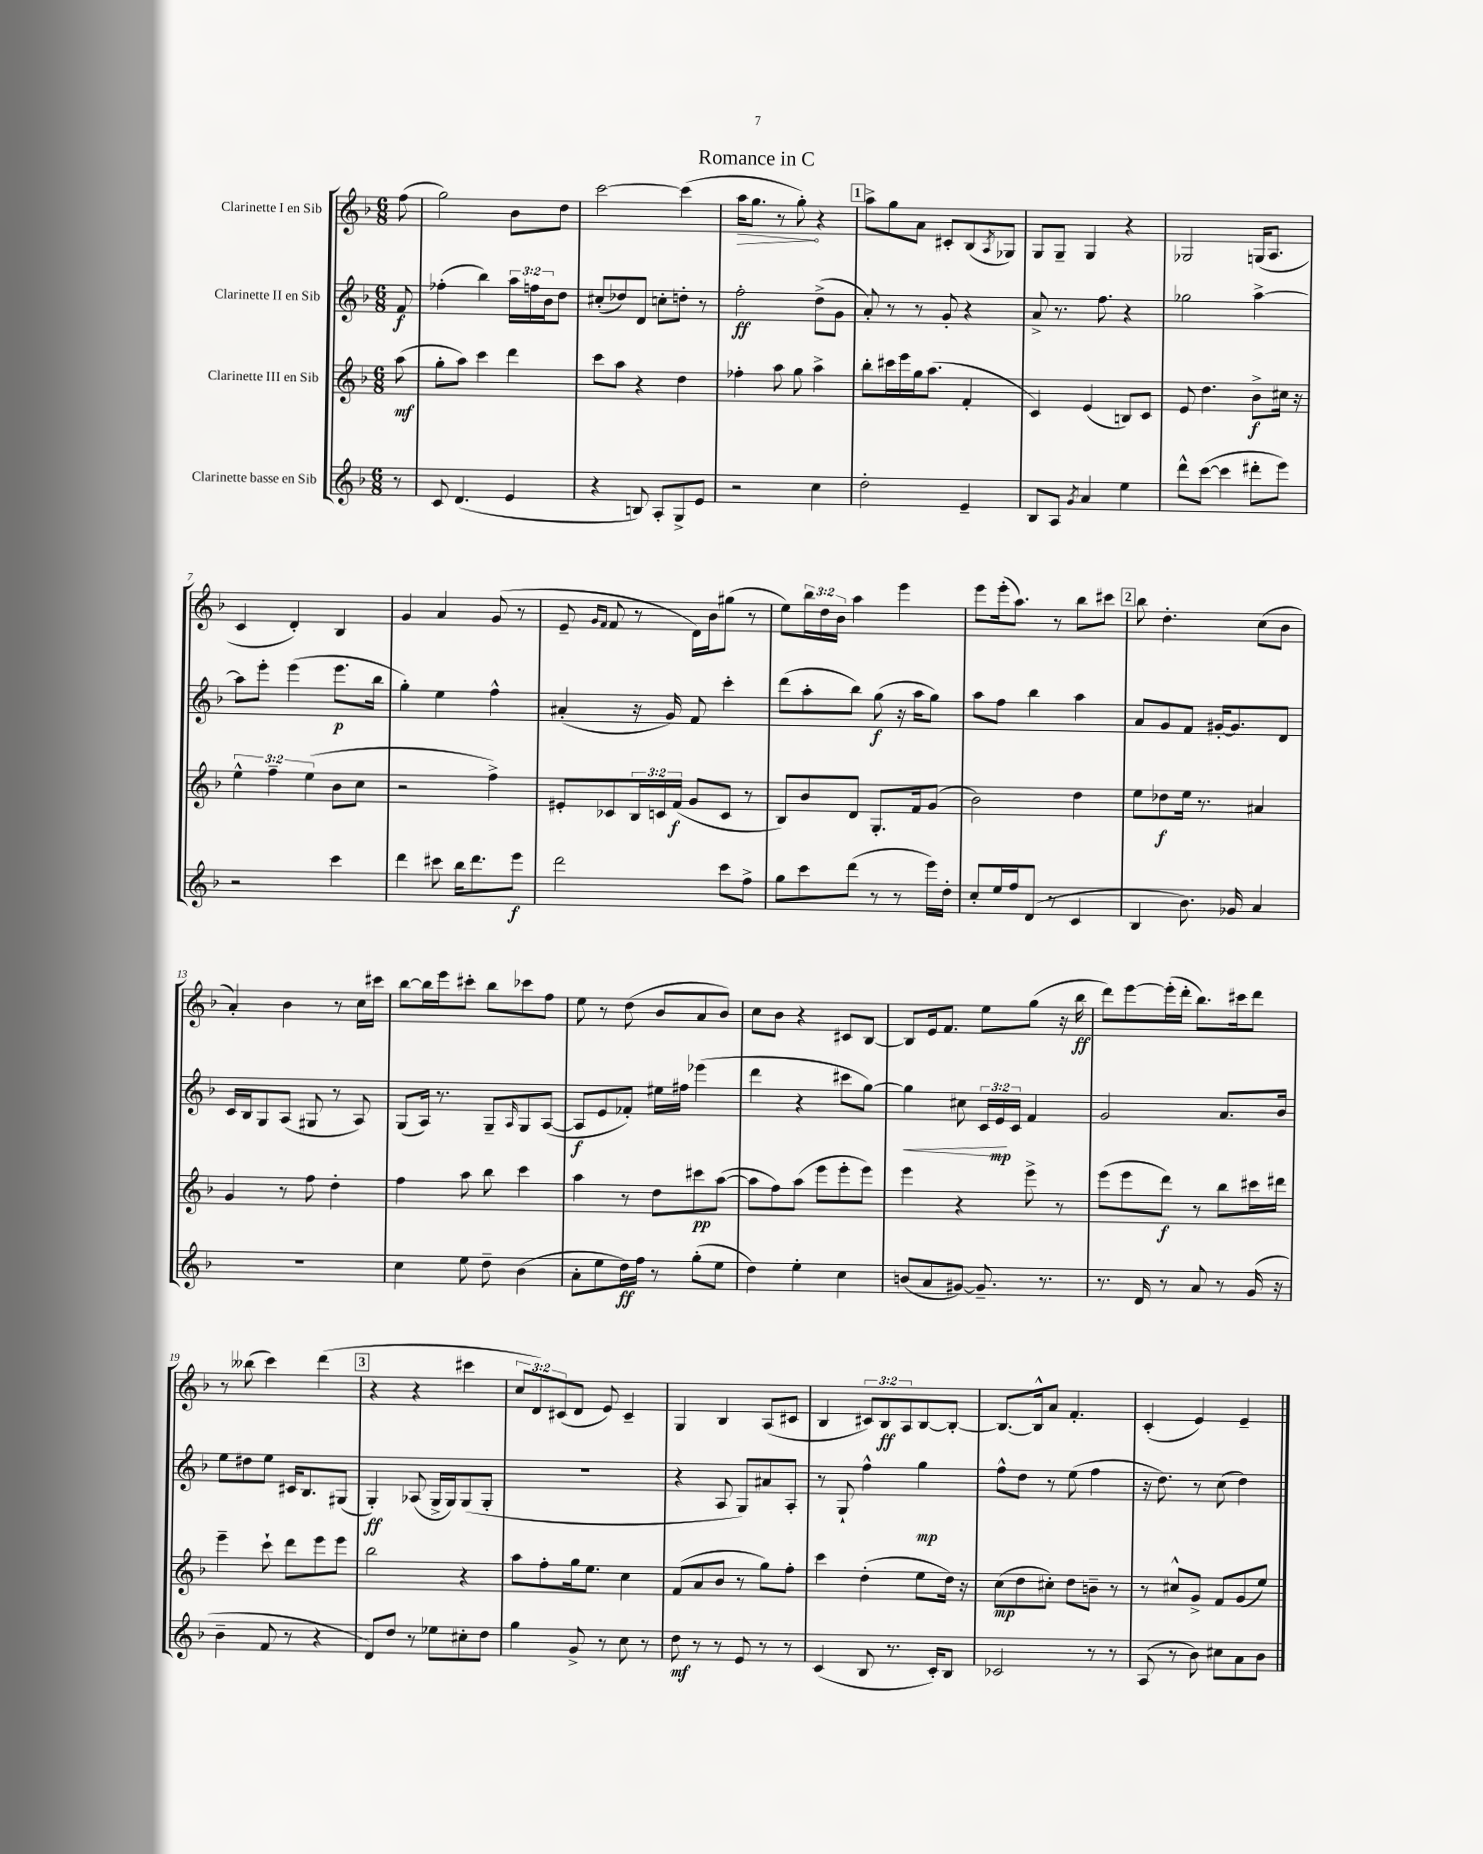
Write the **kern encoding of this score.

**kern	**kern	**kern	**kern
*staff4	*staff3	*staff2	*staff1
*clefG2	*clefG2	*clefG2	*clefG2
*k[b-]	*k[b-]	*k[b-]	*k[b-]
*M6/8	*M6/8	*M6/8	*M6/8
8r	(8aa	8f	(8ff
=	=	=	=
8c	8gg'	(4ff-'	2gg)
(4.d	8aa)	.	.
.	4ccc	4bb-)	.
4e	4ddd	24aa	8b-
.	.	24ff	.
.	.	24b-	.
.	.	8dd	8dd
=	=	=	=
4r	8ccc	(8cc#'	[2ccc
.	8aa	8dd-)	.
8B)	4r	8d	.
8A'	.	8cc'	.
8G^	4dd	8dd'	(4ccc]
8e	.	8r	.
=	=	=	=
2r	4ff-'	2ff'	16aa
.	.	.	8.gg
.	8aa	.	8r
.	8gg	.	8gg')
4cc	4aa^	(8dd^	4r
.	.	8g	.
=	=	=	=
2dd'	8bb-'	8a')	8aa^
.	16ccc#	8r	8gg
.	16eee	.	.
.	16gg	8r	8a
.	(8.aa	.	.
.	.	8g'	8c#'
4e~	4f'	4r	(8B-
.	.	.	8qA
.	.	.	8G-)
=	=	=	=
8B-	4c)	8a^	8G
8A	.	8.r	8G~
8qg	.	.	.
4a	(4e	.	4G
.	.	8.ff	.
4ee	8B)	4r	4r
.	8c	.	.
=	=	=	=
8ddd^^	8e	2gg-	2G-
([8ccc	4.dd	.	.
4ccc]	.	.	.
8ddd#'	8b-^	[4aa^	(16G
.	.	.	8.A
8eee)	16cc#	.	.
.	16r	.	.
=	=	=	=
2r	6ee^^	8aa]	4c
.	.	8eee'	.
.	6ff~	.	.
.	.	(4eee	4d')
.	(6ee	.	.
4ccc	8b-	8.eee	4B-
.	8cc	.	.
.	.	16bb-	.
=	=	=	=
4ddd	2r	4gg')	4g
8ccc#	.	4ee	4a
16bb-	.	.	.
8.ddd	.	.	.
.	4ff^)	4ff^^	(8g
8eee	.	.	8r
=	=	=	=
2ddd	8e#'	(4a#'	8e~
.	.	.	16qqg
.	.	.	16qqf
.	8c-	.	8f
.	24B-	16r	8r
.	24c	.	.
.	.	16g)	.
.	(24f	.	.
.	8g	8f	16d)
.	.	.	16b-
8ccc	8c	4ccc'	(8gg#
8ff^	8r	.	8r
=	=	=	=
8gg	8B-)	(8ddd	8ee)
8ccc	8b-	8aa'	24bb-
.	.	.	24dd
.	.	.	24b-
(8ddd	8d	8bb-)	4aa
8r	8.G'	(8gg	.
8r	.	16r	4eee
.	16f	16aa	.
16eee)	(8g	8gg)	.
16dd'	.	.	.
=	=	=	=
8cc'	2b-)	8aa	8eee
16ee	.	8ff	(16eee'
16ff	.	.	8.aa)
(8d	.	4bb-	.
8r	.	.	8r
4c	4dd	4aa	8bb-
.	.	.	8ccc#
=	=	=	=
4B-	8ee	8a	8bb-
.	8dd-	8g	4.dd'
8.b-)	16ee	8f	.
.	8.r	.	.
.	.	[16g#'	.
16g-	.	8.g#]	.
4a	4a#	.	(8cc
.	.	8d	8b-
=	=	=	=
2.r	4g	16c	4a')
.	.	16B-	.
.	.	8G	.
.	8r	(8A	4b-
.	8ff	8G#	.
.	4dd'	8r	8r
.	.	8A)	16cc
.	.	.	16ccc#
=	=	=	=
4cc	4ff	(8G	[8bb-
.	.	16A)	16bb-]
.	.	8.r	16eee
8ee	8aa	.	8ccc#'
8dd~	8bb-	8G~	8bb-
.	.	16qqA	.
(4b-	4ccc	8G	8ccc-
.	.	([8A	8ff
=	=	=	=
8a'	4aa	8A]	8ee
8ee	.	8e	8r
16dd)	8r	8f-')	(8dd
16ff	.	.	.
8r	8dd	16ee#	8b-
.	.	16ff#	.
(8gg'	8ccc#	(4eee-	8a
8ee	([8aa	.	8b-)
=	=	=	=
4dd)	8aa]	4ddd	8cc
.	8ff)	.	8b-
4ee'	(8aa	4r	4r
.	8eee	.	.
4cc	8eee'	8ccc#	8c#
.	8eee)	[8gg)	[8B-
=	=	=	=
(8b	4eee	4gg]	8B-]
8a	.	.	16e
.	.	.	8.f
[8g#)	4r	8cc#	.
8.g#~]	.	24c	8ee
.	.	24e	.
.	.	24c	.
.	8eee^	4f	(8gg
8.r	.	.	.
.	8r	.	16r
.	.	.	16bb-
=	=	=	=
8.r	(8eee	2g	8ddd)
.	8eee	.	[8eee
16d	.	.	.
8r	8ddd)	.	(16eee']
.	.	.	16ddd'
8a	8r	.	8.bb-)
8r	8bb-	8.a	.
.	.	.	16ccc#
(16g	16ccc#	.	8ddd
16r	16ddd#	16b-	.
=	=	=	=
4b-~	4eee~	8ee	8r
.	.	8dd#	(8bb--
8f	8ccc`	8ee	4ccc)
8r	8ddd	16c#	.
.	.	8.B-	.
4r	8eee	.	(4ddd
.	8eee	(8G#	.
=	=	=	=
8d)	2bb-	4G')	4r
8dd	.	.	.
8r	.	(8A-	4r
8ee-	.	16G^	.
.	.	16G)	.
8cc#'	4r	(8G	4ccc#
8dd	.	8G'	.
=	=	=	=
4gg	8aa	2.r	12cc
.	.	.	12d)
.	8ff'	.	.
.	.	.	(12c#
8g^	16gg	.	8d
.	8.ee	.	.
8r	.	.	8e)
8cc	4cc	.	4c#~
8r	.	.	.
=	=	=	=
8dd	(8f	4r	4G
8r	8a	.	.
8r	8b-	8A	4B-
8e	8r	8G)	.
8r	8gg)	8a#	(8A
8r	8ff'	8A'	8c#
=	=	=	=
(4c	4ccc	8r	4B-
.	.	8G`	.
8B-	(4dd'	4ff^^	12c#)
.	.	.	12B-
8.r	.	.	.
.	.	.	12A
.	8ee	4gg	[8B-
16c')	.	.	.
8B-	16dd)	.	8B-'_
.	16r	.	.
=	=	=	=
2c-	(8cc	8ff^^	8.B-_
.	8dd	8dd	.
.	.	.	16B-^^]
.	8cc#')	8r	8a
.	8dd	(8ee	4.f'
8r	8b~	4ff	.
8r	8r	.	.
=	=	=	=
(8A	8r	16r	(4c'
.	.	8.dd)	.
8r	8cc#^^	.	.
8b-)	8g^	8r	4e)
8cc#	8f	(8cc	.
8a	(8g	4dd)	4e~
8b-	8ee)	.	.
==	==	==	==
*-	*-	*-	*-
